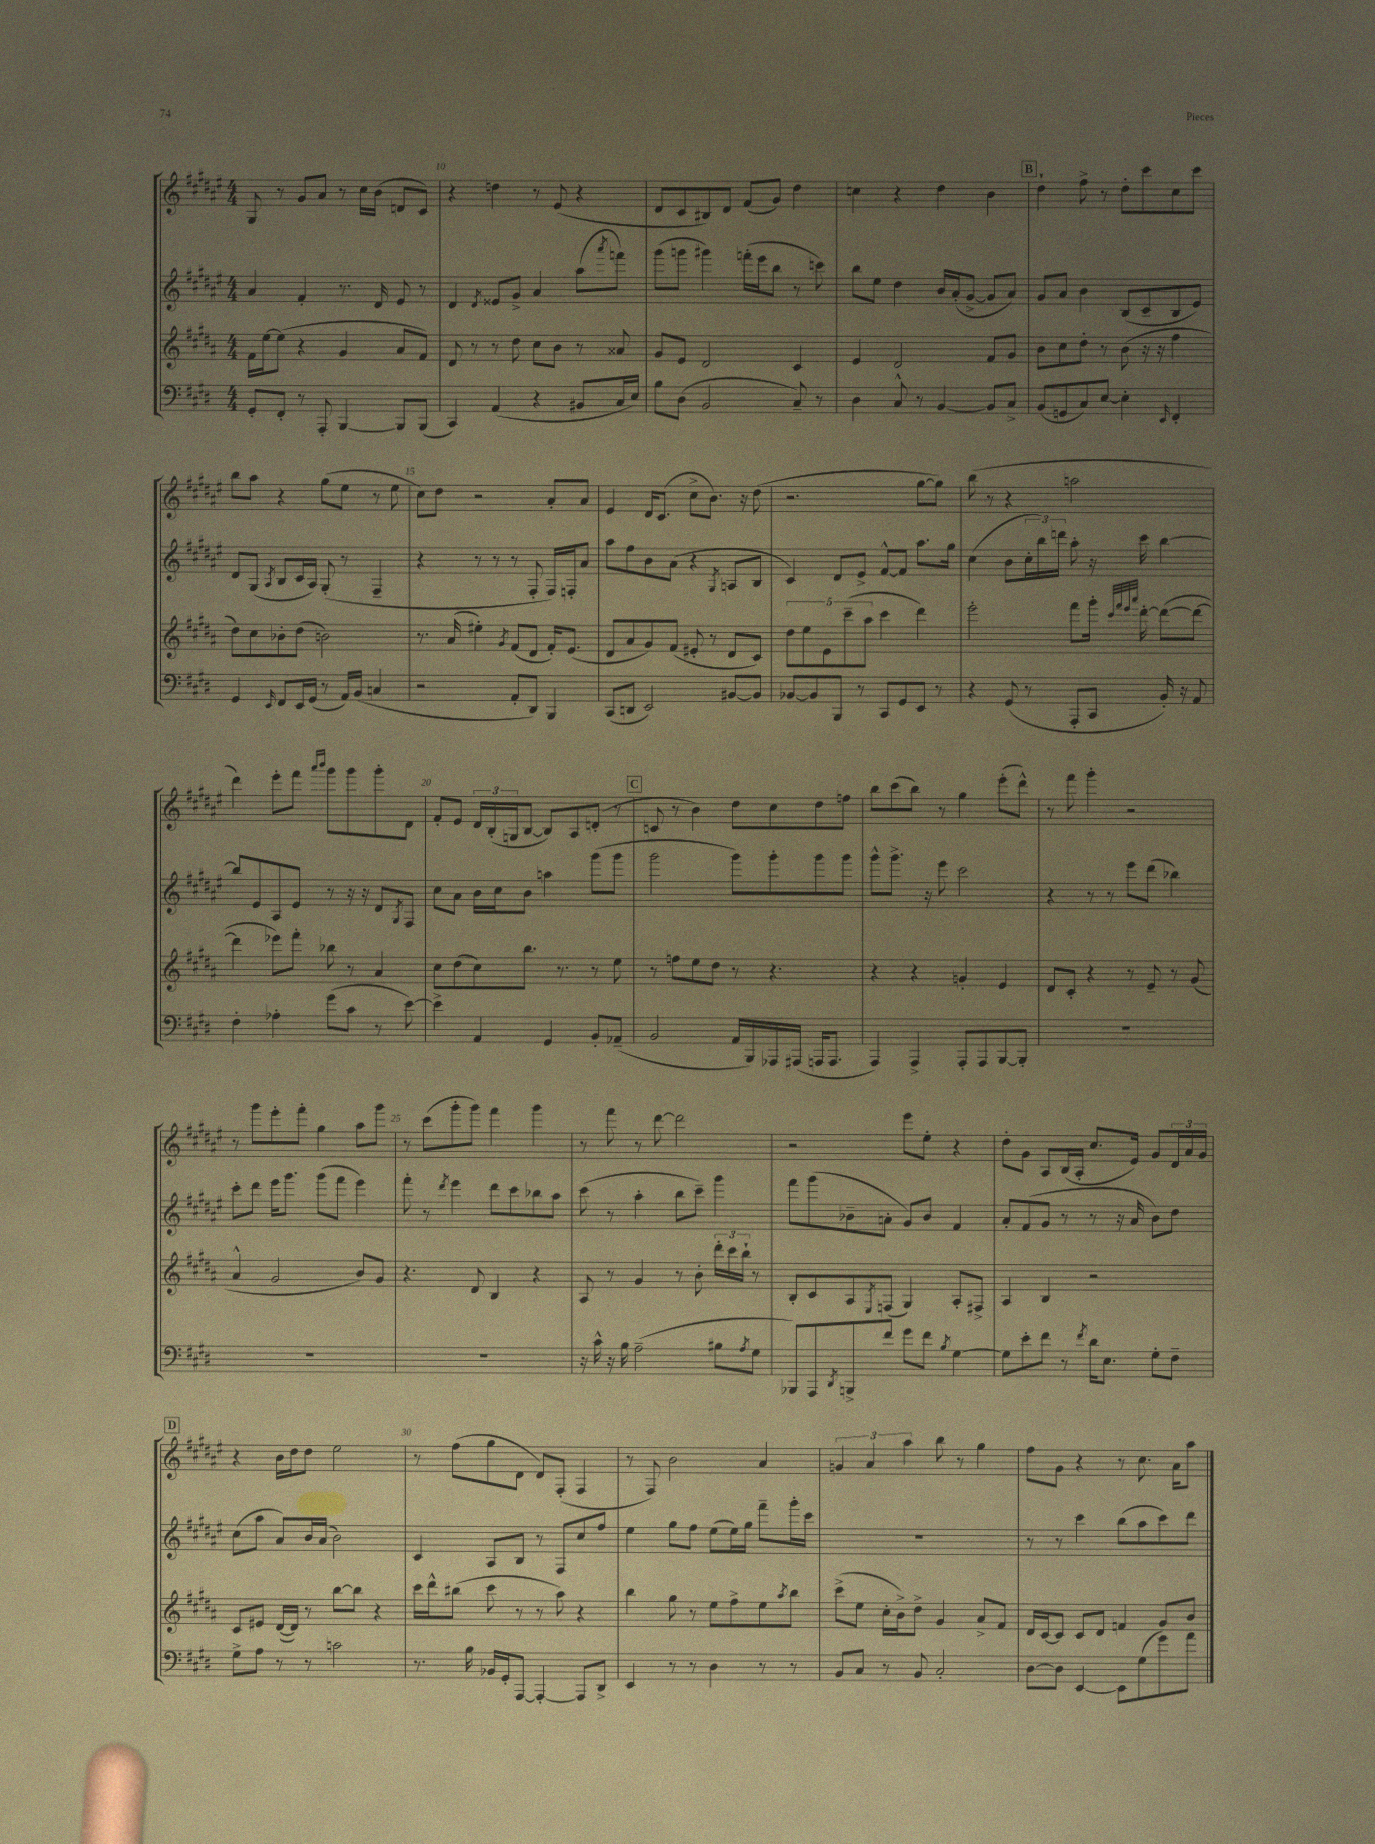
<<
\new StaffGroup <<
\new Staff = "s0" {
    \clef treble \key fis \major \numericTimeSignature \time 4/4
    gis8 r8 gis'8 ais'8 r8 cis''16 b'16( d'8 cis'8) |
    r4 d''4 r8 eis'8( r4 |
    dis'8 cis'8 bis8) dis'8 fis'8( gis'8) dis''4 |
    c''4 r4 dis''4 b'4 |
    \mark \markup { \box "B" } dis''4-! fis''8-> r8 dis''8-. cis'''8 cis''8 cis'''8 |
    b''8 ais''8 r4 gis''8( eis''8 r8 eis''8 |
    cis''8) dis''8 r2 ais'8-. ais'8 |
    eis'4 dis'16 cis'8.( cis''8-> b'8.) r16 dis''8( |
    r2. gis''8~ gis''8) |
    b''8( r8 r4 a''2 |
    dis'''4) eis'''8-. fis'''8 \grace { ais'''16 b'''16 } gis'''8 gis'''8 gis'''8-. dis'8 |
    fis'8-. eis'8 \tuplet 3/2 { dis'16 b16-.( g16 } b8~ b8) ais8 d'8-.( r8 |
    \mark \markup { \box "C" } c'8 r8 b'4) dis''8 cis''8 dis''8 f''8 |
    b''8 cis'''8( b''8) r8 gis''4 eis'''8-.( dis'''8-^) |
    r8 fis'''8 gis'''4-. r2 |
    r8 gis'''8 eis'''8-. fis'''8-. gis''4 ais''8 gis'''8 |
    r8 cis'''8( gis'''8-. gis'''8) fis'''4 gis'''4 |
    r8 fis'''8 r8 dis'''8~ dis'''2 |
    r2 eis'''8 eis''8-. r4 |
    dis''8-. gis'8 ais8 b16( ais16-. cis''8. eis'16) gis'8 \tuplet 3/2 { dis'16 ais'16 gis'16 } |
    \mark \markup { \box "D" } r4 b'16 dis''16 dis''8 eis''2 |
    r8 fis''8( gis''8 dis'8 dis'8) fis8-.( fis4 |
    r8 fis8) b'2 ais'4 |
    \tuplet 3/2 { g'4 ais'4 ais''4 } b''8 r8 gis''4 |
    fis''8 gis'8 r4 r8 cis''8. ais'16 ais''8 \bar "|." |
}
\new Staff = "s1" {
    \clef treble \key fis \major \numericTimeSignature \time 4/4
    ais'4 fis'4-. r8. dis'16 eis'8 r8 |
    dis'4 \acciaccatura { dis'8 } eisis'8 gis'8-> ais'4 ais''8( \acciaccatura { ais'''8 } f'''8) |
    gis'''8( g'''8 gis'''4) f'''16-.( eis'''16 b''8 r8 c'''8) |
    b''8 eis''8 dis''4 b'16 ais'16-.( gis'8~-> gis'8 ais'8) |
    \mark \markup { \box "B" } gis'8 ais'8 b'4 b8( cis'8-- b8 eis'8) |
    dis'8 gis8( \acciaccatura { ais8 } b8 cis'16 ais16) gis8-.( r8 fis4-- |
    r4 r8 r8 r8 fis8-. fis16) f16-. ais'8 |
    ais''8 fis''8 b'8 ais'8( r4 \acciaccatura { gis8 } a8 b8 |
    cis'4) dis'8 eis'8-> fis'8~-^ fis'8 ais''8. gis''16 |
    cis''4( b'8 \tuplet 3/2 { cis''16-. b''16) d'''16 } ais''8-. r16 cis'''16 b''4~ |
    b''8 eis'8 ais8 eis'8 r8 r16 r16 dis'8 \acciaccatura { gis8 } fis8 |
    cis''8 ais'8 b'16 cis''16 b'8 a''4 gis'''8( gis'''8 |
    \mark \markup { \box "C" } gis'''2 gis'''8) gis'''8-. gis'''8 gis'''8 |
    gis'''8-^ gis'''8.-> r16 eis'''8 cis'''2 |
    r4 r8 r8 eis'''8 dis'''8( bes''4) |
    cis'''8-. dis'''8 eis'''16 gis'''8. gis'''8( fis'''8 eis'''4) |
    fis'''8-. r8 \acciaccatura { dis'''8 } eis'''4 dis'''8 cis'''8 bes''8 ais''8 |
    cis'''8( r8 ais''4-. b''8 cis'''8--) gis'''4 |
    fis'''8 gis'''8( bes'8-- a'8-. gis'8) bes'8 fis'4 |
    ais'8-. fis'8( gis'8 r8 r8 r16 ais'16 b'8) dis''8 |
    \mark \markup { \box "D" } cis''8( ais''8 ais'8) b'16 ais'16( b'2) |
    cis'4 ais8 b8 r8 fis8 cis''8 fis''8 |
    eis''4 gis''8 fis''8 eis''8( eis''16) gis''16 fis'''8-- gis'''16-. cis'''16 |
    R1 |
    r8 r8 cis'''4 b''8( ais''8 cis'''8) dis'''8 \bar "|." |
}
\new Staff = "s2" {
    \clef treble \key b \major \numericTimeSignature \time 4/4
    fis'16 e''16~ e''8( r4 gis'4 ais'8 fis'8) |
    dis'8 r8 r8 dis''8 cis''8 b'8 r8 aisis'8 |
    gis'8 e'8 dis'2 cis'4 |
    e'4 dis'2 fis'8 gis'8 |
    \mark \markup { \box "B" } b'8 cis''8 dis''8-. r8 b'8( r16 r16 fis''4 |
    dis''8) cis''8 bes'8-. dis''8( b'2) |
    r8. ais'16( eis''4-.) \acciaccatura { gis'8 } fis'8( dis'8 fis'16-.) e'8.( |
    dis'8 ais'8 gis'8) fis'8( eis'8-. r8 dis'8 cis'8) |
    \tuplet 5/4 { dis''8 e''8 e'8 cis'''8--( ais''8 } cis'''4 dis'''4) |
    e'''2-. fis'''8 gis'''16-. \grace { cis'''32 fis'''32 e'''32 ais'''32 } dis'''16~-. dis'''8~( dis'''8~ |
    dis'''4 ees'''8) fis'''8-. bes''8 r8 ais'4 |
    cis''8 dis''8( cis''8) b''8. r8. r8 e''8 |
    \mark \markup { \box "C" } r8 f''8 e''8 dis''8 r8 r4. |
    r4 r4 g'4-. e'4 |
    dis'8 cis'8-. r4 r8 e'8-- r8 gis'8( |
    ais'4-^ gis'2 b'8) gis'8 |
    r4. dis'8 b4 r4 |
    ais8 r8 gis'4 r8 b'8-. \tuplet 3/2 { dis'''16-. cis'''16 b''16-! } r8 |
    b8-. cis'8 ais8 \acciaccatura { e8 } f8( gis4) ais8-. fis8-> |
    ais4 b4 r2 |
    \mark \markup { \box "D" } cis'8 eis'8 dis'16~( dis'16) r8 b''8~ b''8 r4 |
    cis'''16 dis'''16-^ bis''8( cis'''8 r8 r8 ais''8) r4 |
    b''4 gis''8 r8 e''8 fis''8-> e''8 \acciaccatura { ais''8 } b''8 |
    cis'''8->( e''8 cis''16-. b'16->) dis''8-> gis'4 ais'8-> fis'8 |
    dis'16 cis'16~ cis'8 cis'8 dis'8 f'4 gis'8 b'8 \bar "|." |
}
\new Staff = "s3" {
    \clef bass \key e \major \numericTimeSignature \time 4/4
    gis,8-. fis,8-. r8 a,,8-. b,,4~ b,,8 b,,8( |
    cis,4) a,4( r4 bis,8 cis16 e16) |
    b8 dis8( b,2 cis8--) r8 |
    dis4 cis8-^ r8 b,4~ b,8 cis8-> |
    \mark \markup { \box "B" } b,8( g,8 cis8) e8~ e4-. \grace { e,16 } fis,4-. |
    gis,4 \grace { e,16 } fis,8 e,16 gis,16( r8 a,16) b,16( c4 |
    r2 a,8-. dis,8) b,,4 |
    cis,8( d,8 e,2) bis,8~ bis,8 |
    bes,8~ bes,8 b,,8 r8 cis,8 gis,8 e,8 r8 |
    r4 gis,8( r8 a,,8-. cis,8 b,16-.) r16 a,8 |
    fis4-. aes4-. gis'8( cis'8 r8 e'8~) |
    e'4-> a,4 gis,4 b,8-. aes,8--( |
    \mark \markup { \box "C" } b,2 a,16 b,,16) aes,,16 ais,,16( a,,16 a,,8. |
    a,,4) a,,4-> a,,8-. a,,8 b,,8~ b,,8-. |
    R1 |
    R1 |
    R1 |
    r16 cis'16-^ r16 b16 a2--( bis8 \acciaccatura { a8 } gis8 |
    bes,,8) a,,8 \acciaccatura { dis,8 } b,,8-> fis'8 gis'8 fis'8 \acciaccatura { b8 } gis4~ |
    gis8 e'8-. fis'8 r8 \acciaccatura { fis'8 } dis'16 e8. gis8-. fis8-- |
    \mark \markup { \box "D" } gis8-> a8 r8 r8 c'2 |
    r8. b16 bes,16 gis,16-. a,,8~ a,,4~-. a,,8 dis,8-> |
    e,4 r8 r8 dis4 r8 r8 |
    b,8 cis8 r8 b,8 cis2-. |
    dis8~ dis8 e,4~ e,8 gis8( gis'8) a'8 \bar "|." |
}
>>
>>
\layout { \context { \Score currentBarNumber = #9 \override BarNumber.break-visibility = ##(#f #t #t) barNumberVisibility = #(every-nth-bar-number-visible 5) } }
